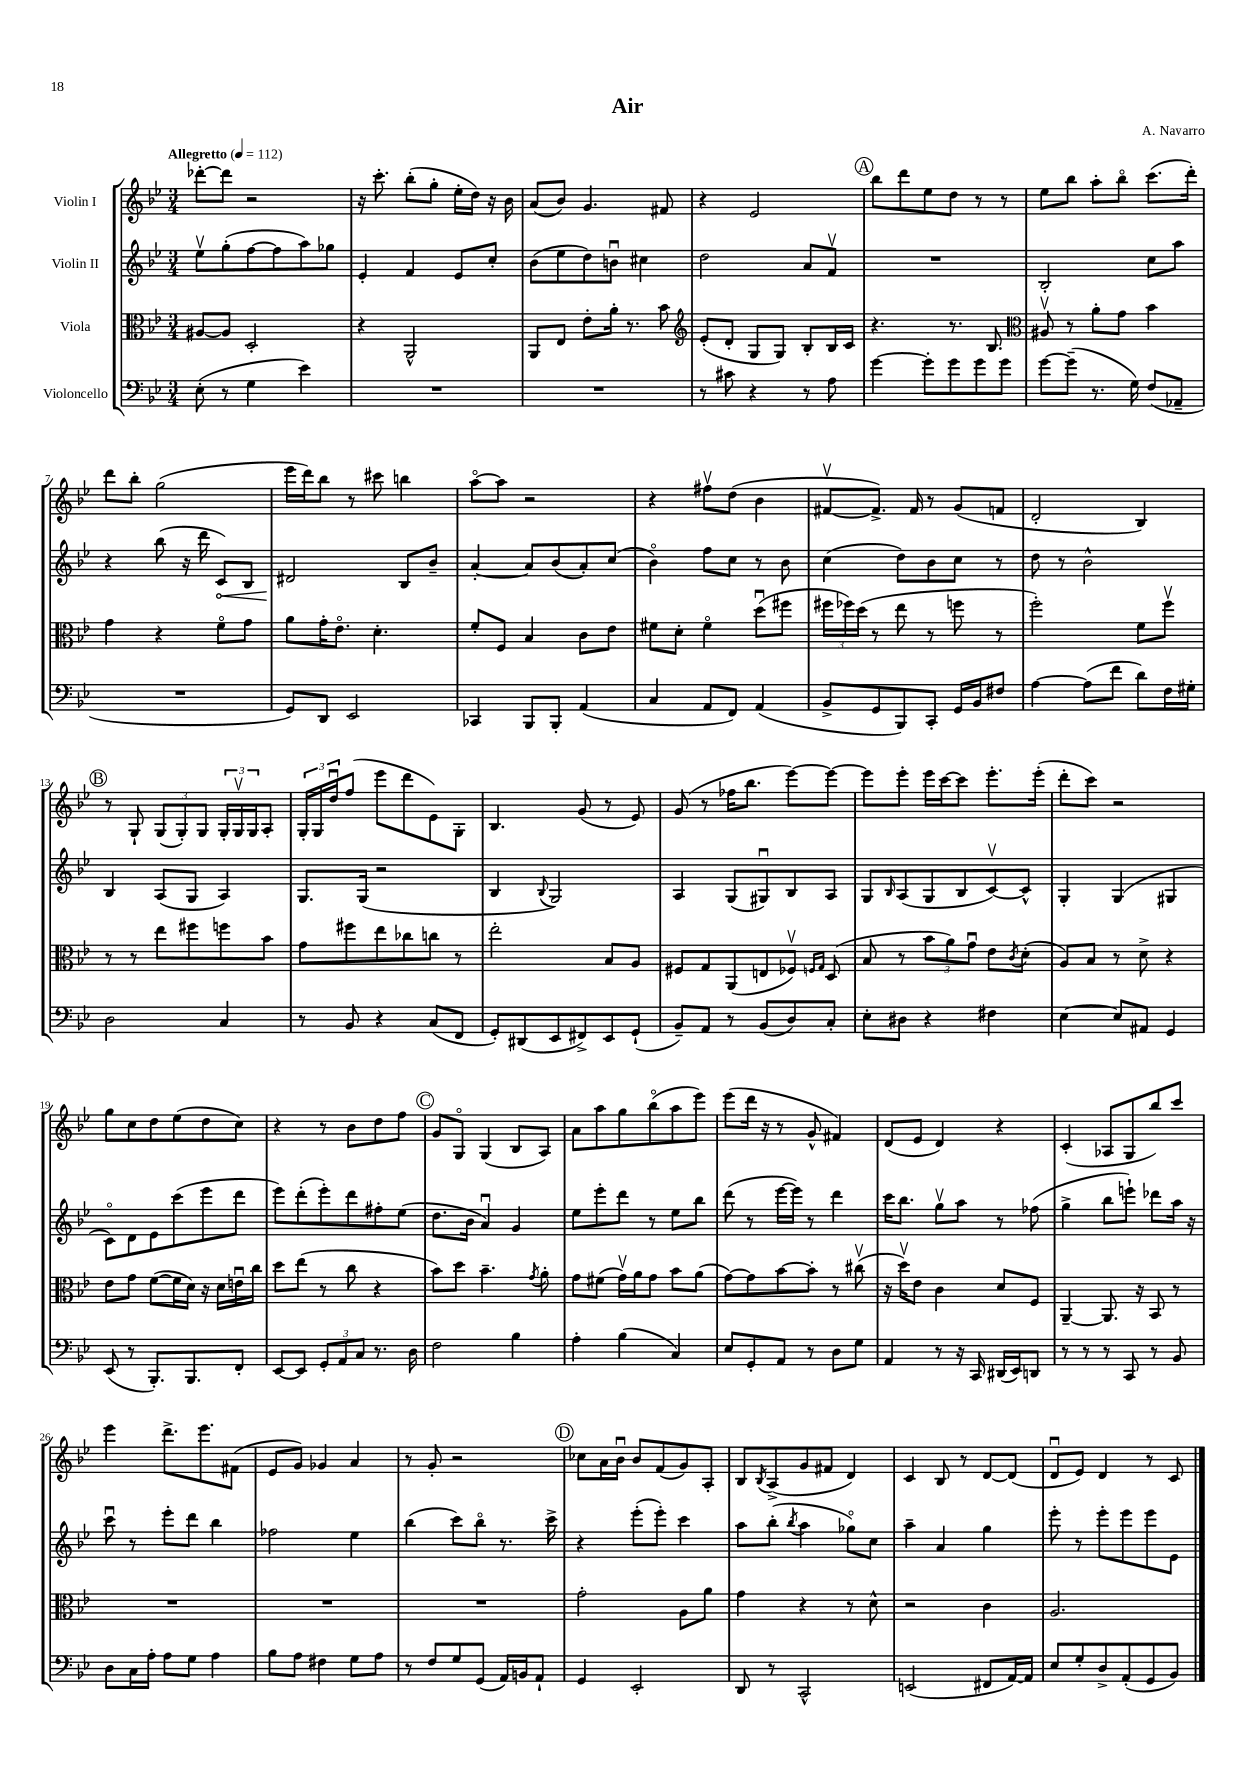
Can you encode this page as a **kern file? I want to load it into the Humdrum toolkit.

**kern	**kern	**kern	**dynam	**kern
*part4	*part3	*part2	*part2	*part1
*staff4	*staff3	*staff2	*staff2	*staff1
*I"Violoncello	*I"Viola	*I"Violin II	*	*I"Violin I
*clefF4	*clefC3	*clefG2	*	*clefG2
*k[b-e-]	*k[b-e-]	*k[b-e-]	*	*k[b-e-]
*M3/4	*M3/4	*M3/4	*	*M3/4
*MM112	*MM112	*MM112	*	*MM112
=1	=1	=1	=1	=1
!	!	!	!	!LO:TX:a:B:t=Allegretto
(8E-'\	[8A#X/L	8ee-v\L	.	[8ddd-X'\L
8r	8A#/J]	(8gg'\	.	8ddd-\J]
4G\	2D'/	[8ff\	.	2r
.	.	8ff\]	.	.
4e-\)	.	8aa\)	.	.
.	.	8gg-X\J	.	.
=2	=2	=2	=2	=2
2.r	4r	4e-'/	.	16r
.	.	.	.	8.ccc'\
.	2AA^^/	4f/	.	(8bb-'\L
.	.	.	.	8gg'\J
.	.	8e-/L	.	16ee-'\LL
.	.	.	.	16dd\JJ)
.	.	8cc'/J	.	16r
.	.	.	.	16b-\
=3	=3	=3	=3	=3
2.r	8AA/L	(8b-\L	.	(8a/L
.	8E-/J	8ee-\	.	8b-/J)
.	8e-'\L	8dd\)	.	4.g/
.	16a'\Jk	8bnu\J	.	.
.	8.r	.	.	.
.	.	4cc#X\	.	.
.	8b-\	.	.	8f#X/
=4	=4	=4	=4	=4
*	*clefG2	*	*	*
8r	(8e-'/L	2dd\	.	4r
8c#X\	8d'/J	.	.	.
4r	8G/L	.	.	2e-/
.	8G/J)	.	.	.
8r	8B-'/L	8a/L	.	.
8A\	16B-/L	8fv/J	.	.
.	16c/JJ	.	.	.
!!LO:REH:place=s1:t=A
=5	=5	=5	=5	=5
[4g\	4.r	2.r	.	8bb-\L
.	.	.	.	8ddd\
8g'\L]	.	.	.	8ee-\
8g\	8.r	.	.	8dd\J
8g\	.	.	.	8r
.	8.B-/	.	.	.
8g\J	.	.	.	8r
=6	=6	=6	=6	=6
*	*clefC3	*	*	*
[8g\L	8A#Xv/	2B-'/	.	8ee-\L
(8g~\J]	8r	.	.	8bb-\J
8.r	8a'\L	.	.	8aa'\L
.	8g\J	.	.	8bb-\J
16G\)	.	.	.	.
(8F/L	4b-\	8cc\L	.	(8.ccc\L
8AA-X~/J	.	8aa\J	.	.
.	.	.	.	16ddd'\Jk)
!!LO:LB:g=z
=7	=7	=7	=7	=7
2.r	4g\	4r	.	8ddd\L
.	.	.	.	8bb-'\J
.	4r	(8bb-\	.	(2gg\
.	.	16r	.	.
.	.	16ddd\	.	.
!	!	!	!LO:HP:b	!
.	8f\L	8c/L)	<	.
.	8g\J	8B-/J	.	.
=8	=8	=8	=8	=8
8GG/L)	8a\L	2d#X/	.	16eee-\LL
.	.	.	.	16ddd\J)
8DD/J	16g'\K	.	.	8bb-\J
.	8.e-\J	.	.	.
2EE-/	.	.	.	8r
.	4.d'\	.	.	8ccc#X\
.	.	8B-/L	[	4bbn\
.	.	8b-~/J	.	.
=9	=9	=9	=9	=9
4CC-X/	8f'/L	[4a'/	.	[8aa\L
.	8F/J	.	.	8aa\J]
8BBB-/L	4B-/	8a/L]	.	2r
8BBB-'/J	.	(8b-/	.	.
(4AA/	8c\L	8a'/)	.	.
.	8e-\J	(8cc/J	.	.
=10	=10	=10	=10	=10
4C/	8f#X\L	4b-\)	.	4r
.	8d'\J	.	.	.
8AA/L	4f#\	8ff\L	.	8ff#Xv\L
8FF/J)	.	8cc\J	.	(8dd\J
(4AA/	(8ddu\L	8r	.	4b-\
.	8ff#X\J	8b-\	.	.
=11	=11	=11	=11	=11
8BB-^/L	24ff#X\LL	(4cc\	.	[8f#Xv/L
.	24ff-X\)	.	.	.
.	(24dd\JJ	.	.	.
8GG/	8r	.	.	8.f#^/J])
8BBB-/)	8ee-\	8dd\L)	.	.
.	.	.	.	16f#/
8CC'/J	8r	8b-\	.	8r
16GG/LL	8ffn\	8cc\J	.	(8g/L
16BB-/J	.	.	.	.
8F#X/J	8r	8r	.	8fn/J
=12	=12	=12	=12	=12
[4A\	2ff'\)	8dd\	.	2d'/
.	.	8r	.	.
(8A\L]	.	2b-^^\	.	.
8f\J	.	.	.	.
8d\L)	8f\L	.	.	4B-/)
16F\L	8ffv\J	.	.	.
16G#X'\JJ	.	.	.	.
!!LO:LB:g=z
!!LO:REH:place=s1:t=B
=13	=13	=13	=13	=13
2D\	8r	4B-/	.	8r
.	8r	.	.	8G`/
.	8ee-\L	(8A/L	.	(12G/L
.	.	.	.	12G'/)
.	8ff#X\	8G/J	.	.
.	.	.	.	12G/J
4C/	8ffn\	4A/)	.	24G'/LL
.	.	.	.	24Gv/
.	.	.	.	24G/J
.	8b-\J	.	.	8A'/J
=14	=14	=14	=14	=14
8r	8g\L	8.G/L	.	24G'/LL
.	.	.	.	24G/
.	.	.	.	24ddu/J
8BB-/	8ff#X\	.	.	(8ff/J
.	.	(16G/Jk	.	.
4r	8ee-\	2r	.	8eee-\L
.	8cc-X\	.	.	8ddd\
(8C/L	8ccn\J	.	.	8e-\)
8FF/J	8r	.	.	8G'\J
=15	=15	=15	=15	=15
8GG'/L)	2ee-'\	4B-/	.	4.B-/
(8DD#X/	.	.	.	.
.	.	8qqB-/	.	.
8EE-/	.	2G/)	.	.
8FF#X^/)	.	.	.	(8g/
8EE-/	8B-/L	.	.	8r
(8GG`/J	8A/J	.	.	8e-/)
=16	=16	=16	=16	=16
8BB-~/L)	8F#X/L	4A/	.	(8g/
8AA/J	8G/	.	.	8r
8r	(8AA/	(8G/L	.	16ff-X\KL
.	.	.	.	8.bb-\J
(8BB-/L	8En/	8G#Xu/)	.	.
8D/)	8F-Xv/J)	8B-/	.	[8eee-\L)
.	16qqFn/LL	.	.	.
.	16qqG/JJ	.	.	.
8C'/J	(8D/	8A/J	.	8eee-\J_
=17	=17	=17	=17	=17
8E-'\L	8B-/	8G/L	.	8eee-\L]
.	.	16qqB-/	.	.
8D#X\J	8r	(8A/	.	8eee-'\J
4r	12b-\L	8G/	.	16eee-\LL
.	.	.	.	[16ccc\J
.	12a\)	.	.	.
.	.	8B-/	.	8ccc\J]
.	12gu\J	.	.	.
4F#X\	8e-\L	[8cv/)	.	8.eee-'\L
.	8qc/	.	.	.
.	(8d'\J	8c^^/J]	.	.
.	.	.	.	(16eee-'\Jk
=18	=18	=18	=18	=18
[4E-\	8A/L)	4G'/	.	8ddd'\L
.	8B-/J	.	.	8ccc\J)
8E-/L]	8r	(4G/	.	2r
8AA#X/J	8d^\	.	.	.
4GG/	4r	4G#X/	.	.
!!LO:LB:g=z
=19	=19	=19	=19	=19
(8EE-/	8e-\L	8c\L)	.	8gg\L
8r	8g\J	8d\	.	8cc\
8.BBB-'/L)	([8f\L	8e-\	.	8dd\
.	16f\L]	(8ccc\	.	(8ee-\
8.BBB-/	16d\JJ)	.	.	.
.	16r	8eee-\	.	8dd\
.	16d\LL	.	.	.
8FF'/J	16enu\	8ddd\J	.	8cc\J)
.	16cc\JJ	.	.	.
=20	=20	=20	=20	=20
[8EE-/L	8dd\L	8eee-\L)	.	4r
8EE-/J]	(8ee-\J	(8ddd'\	.	.
12GG'/L	8r	8eee-'\)	.	8r
12AA/	.	.	.	.
.	8cc\	8ddd\	.	8b-\L
12C/J	.	.	.	.
8.r	4r	8ff#X'\	.	8dd\
.	.	(8ee-\J	.	8ff\J
16D\	.	.	.	.
!!LO:REH:place=s1:t=C
=21	=21	=21	=21	=21
2F\	8b-\L)	8.dd\L	.	8g/L
.	8dd\J	.	.	8G/J
.	.	16b-\Jk	.	.
.	4.b-~\	4au/)	.	(4G/
4B-\	.	4g/	.	8B-/L
.	8qg/	.	.	.
.	8a'\	.	.	8A/J)
=22	=22	=22	=22	=22
4A'\	8g\L	8ee-\L	.	8a\L
.	(8f#X\J	8eee-'\	.	8aa\
(4B-\	16gv\LL)	8ddd\J	.	8gg\
.	16a\J	.	.	.
.	8g\J	8r	.	(8bb-\
4C/)	8b-\L	8ee-\L	.	8aa\
.	(8a\J	8bb-\J	.	8eee-\J)
=23	=23	=23	=23	=23
8E-/L	[8g\L)	(8ddd\	.	(8eee-\L
8GG'/	8g\]	8r	.	16ddd\Jk
.	.	.	.	16r
8AA/J	[8b-\	[16eee-\LL	.	8r
.	.	16eee-\JJ])	.	.
8r	8b-'\J]	8r	.	8g^^/
8D\L	8r	4ddd\	.	4f#X/)
8G\J	(8cc#Xv\	.	.	.
=24	=24	=24	=24	=24
4AA/	16r	16ccc\KL	.	(8d/L
.	16ddv\KL)	8.bb-\J	.	.
.	8e-\J	.	.	8e-/J
8r	4c\	8ggv\L	.	4d/)
16r	.	8aa\J	.	.
16CC/	.	.	.	.
(16DD#X/LL	8d/L	8r	.	4r
16EE-/J)	.	.	.	.
8DDn/J	8F/J	(8ff-X\	.	.
=25	=25	=25	=25	=25
8r	[4AA~/	4gg^\	.	(4c'/
8r	.	.	.	.
8r	8.AA/]	8bb-\L	.	8A-X/L
8CC/	.	8eeen`\J)	.	8G/
.	16r	.	.	.
8r	8BB-/	8ddd-X\L	.	8bb-/)
8BB-/	8r	16aa\Jk	.	8ccc/J
.	.	16r	.	.
!!LO:LB:g=z
=26	=26	=26	=26	=26
8D\L	2.r	8cccu\	.	4eee-\
16C\L	.	8r	.	.
16A'\JJ	.	.	.	.
8A\L	.	8eee-'\L	.	8.ddd^\L
8G\J	.	8ddd\J	.	.
.	.	.	.	8.eee-\
4A\	.	4bb-\	.	.
.	.	.	.	(8f#X\J
=27	=27	=27	=27	=27
8B-\L	2.r	2ff-X\	.	8e-/L
8A\J	.	.	.	8g/J)
4F#X\	.	.	.	4g-X/
8G\L	.	4ee-\	.	4a/
8A\J	.	.	.	.
=28	=28	=28	=28	=28
8r	2.r	(4bb-\	.	8r
8F/L	.	.	.	8g'/
8G/	.	8ccc\L)	.	2r
(8GG/J	.	8bb-\J	.	.
16AA/LL)	.	8.r	.	.
16BBn/J	.	.	.	.
8AA`/J	.	.	.	.
.	.	16ccc^\	.	.
!!LO:REH:place=s1:t=D
=29	=29	=29	=29	=29
4GG/	2g'\	4r	.	8cc-X\L
.	.	.	.	16a\L
.	.	.	.	16b-u\JJ
2EE-'/	.	(8eee-'\L	.	8b-/L
.	.	8eee-'\J)	.	(8f/
.	8A\L	4ccc\	.	8g/)
.	8a\J	.	.	8A'/J
=30	=30	=30	=30	=30
8DD/	4g\	8aa\L	.	8B-/L
.	.	.	.	8qB-/
8r	.	(8bb-'\J	.	(8A^/
.	.	8qbb-/	.	.
2CC^^/	4r	4aa\	.	8g/
.	.	.	.	8f#X/J
.	8r	8gg-X\L)	.	4d/)
.	8d^^\	8cc\J	.	.
=31	=31	=31	=31	=31
(2EEn/	2r	4aa~\	.	4c/
.	.	4a/	.	8B-/
.	.	.	.	8r
8FF#X/L	4c\	4gg\	.	[8d/L
[16AA/L)	.	.	.	(8d/J]
16AA/JJ]	.	.	.	.
=32	=32	=32	=32	=32
8E-/L	2.A/	8eee-'\	.	8du/L
8G'/	.	8r	.	8e-/J)
8D^/	.	8eee-'\L	.	4d/
(8AA'/	.	8eee-\	.	.
8GG/	.	8eee-\	.	8r
8BB-/J)	.	8e-\J	.	8c/
==	==	==	==	==
*-	*-	*-	*-	*-
